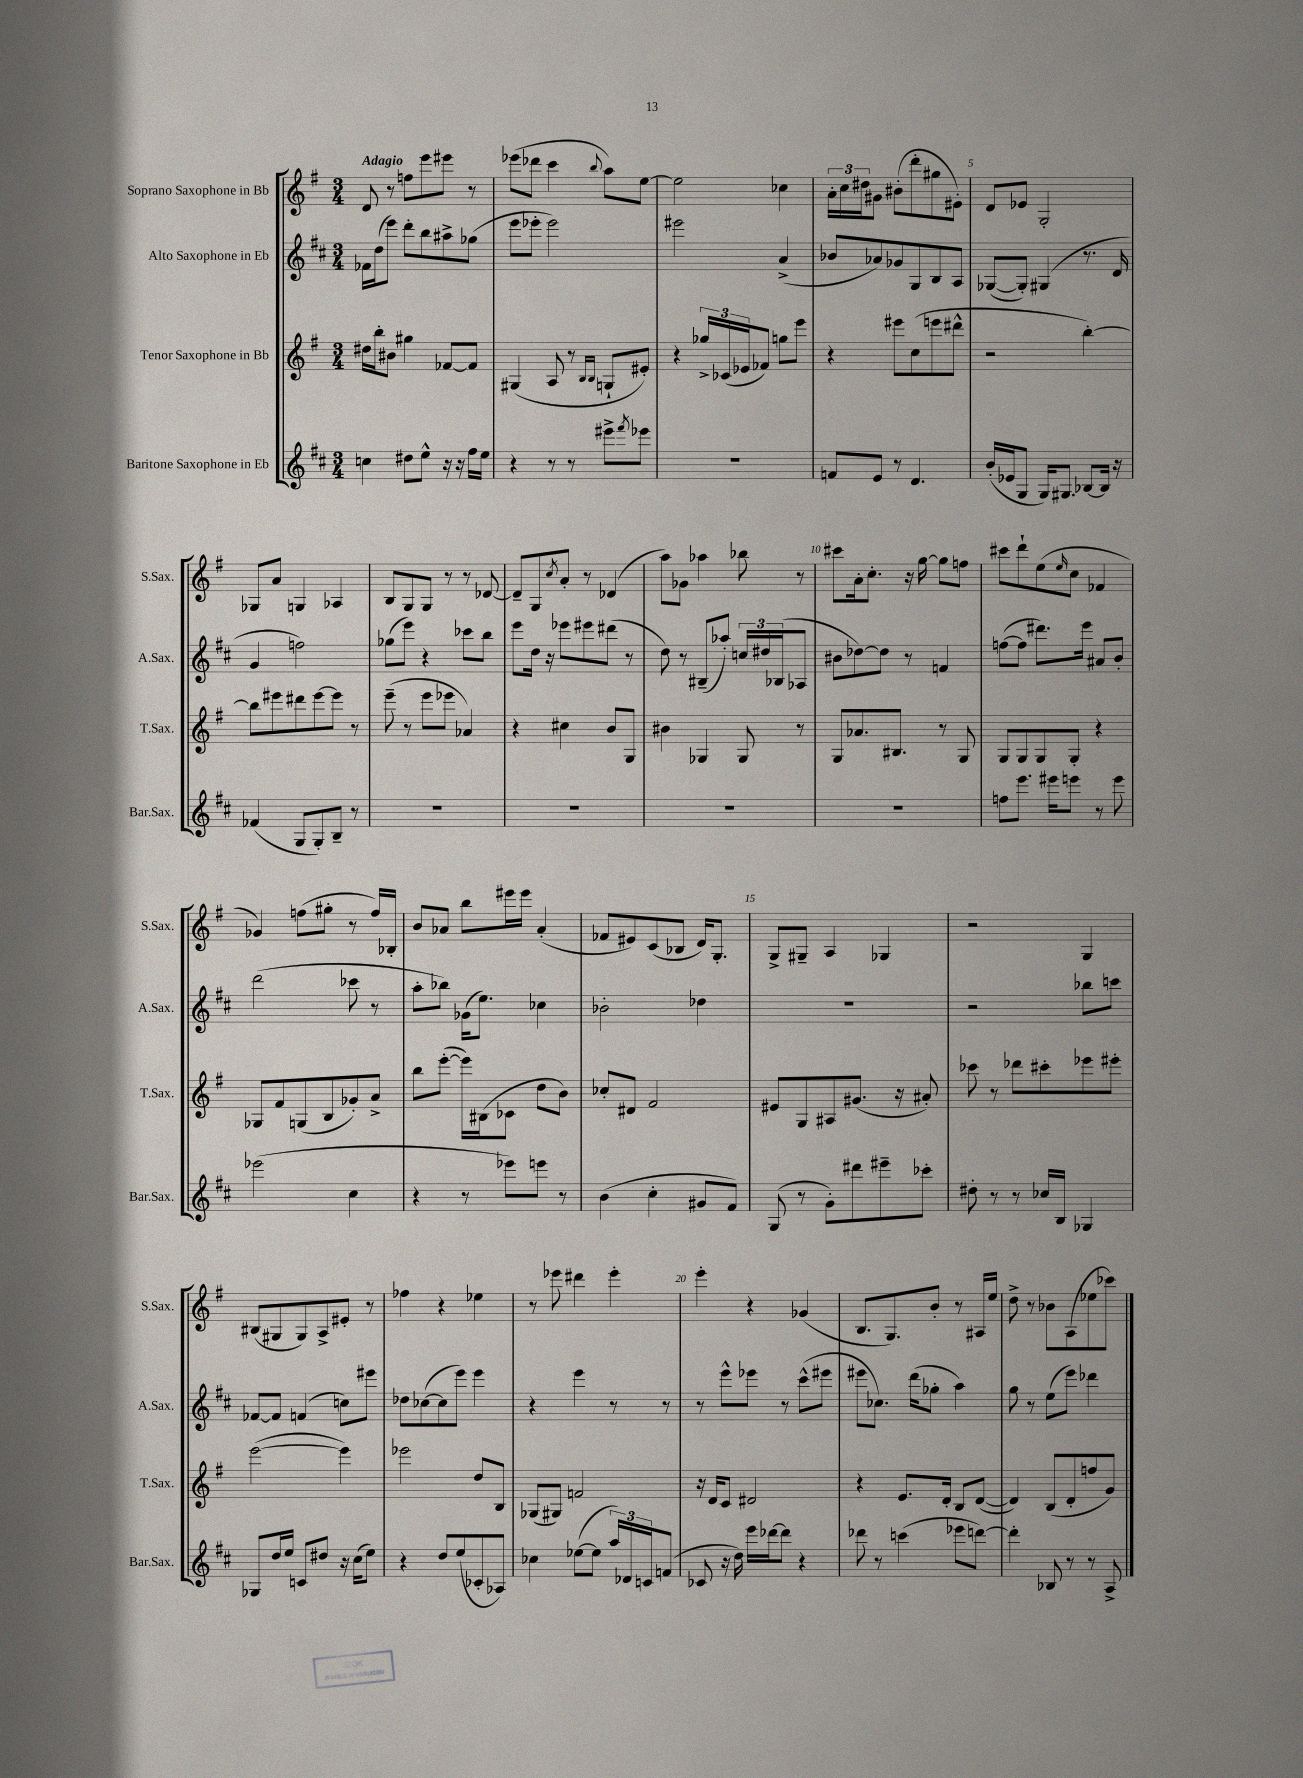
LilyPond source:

<<
\new StaffGroup <<
\new Staff = "s0" \with { instrumentName = "Soprano Saxophone in Bb" shortInstrumentName = "S.Sax." } {
    \clef treble \key g \major \numericTimeSignature \time 3/4 \tempo "Adagio"
    d'8 r8 f''8 e'''8 eis'''8 r8 |
    ees'''8( des'''8 c'''4 \appoggiatura { b''8 } a''8) e''8~ |
    e''2 ces''4 |
    \tuplet 3/2 { a'16-. c''16 dis''16 } gis'8 bis'8-.( d'''8-. gis''8 eis'8-.) |
    d'8 ees'8 g2-. |
    ges8 a'8 g4 aes4 |
    b8 g8 g8 r8 r8 des'8~ |
    des'8-- g8 \acciaccatura { c''8 } a'8-. r8 des'4( |
    a''8) ges'8 aes''4 bes''8 r8 |
    cis'''8 a'16-. c''8.-. r16 g''16~ g''8 f''8 |
    cis'''8 d'''8-! e''8( \grace { e''16 } c''8 fes'4 |
    ges'4) f''8( gis''8-. r8 f''16) bes16-. |
    b'8 aes'8 b''8 eis'''16 eis'''16 aes'4-.( |
    fes'8 eis'8) c'8( bes8 d'16) g8.-. |
    g8-> gis8-- a4 ges4 |
    r2 g4 |
    bis8( gis8 gis8) a8-> eis'8-. r8 |
    fes''4 r4 ees''4 |
    r8 ees'''8 dis'''4 ees'''4-. |
    e'''4-. r4 ges'4( |
    b8. g8.) b'8-. r8 ais16 e''16 |
    d''8-> r8 bes'8 a8( ees''8 ces'''8) \bar "|." |
}
\new Staff = "s1" \with { instrumentName = "Alto Saxophone in Eb" shortInstrumentName = "A.Sax." } {
    \clef treble \key d \major \numericTimeSignature \time 3/4
    fes'16 d''16( e'''8) d'''8-. b''8 ais''8-> ges''8( |
    e'''8 ees'''8-. ees'''2) |
    eis'''2 a'4->( |
    bes'8 aes'8) ges'8 g8 b8 a8 |
    ges8~( ges8-.) gis4( r8. d'16 |
    g'4 f''2) |
    ges''8( e'''8) r4 ces'''8 b''8 |
    e'''8 d''16 r16 ees'''8 eis'''8 dis'''8( r8 |
    d''8) r8 bis8--( aes''8-.) \tuplet 3/2 { c''16 dis''16 bes16( } aes8 |
    bis'8 des''8~) des''8 r8 f'4 |
    f''8~( f''8 dis'''8.) e'''16 ais'8 b'8-. |
    d'''2( ces'''8 r8 |
    a''8-. bes''8) ges'16( e''8.) ces''4 |
    bes'2-. des''4 |
    R2. |
    r2 bes''8 c'''8 |
    fes'8~ fes'8 f'4( c''8) eis'''8 |
    des''8 ces''8~( ces''8 e'''8) e'''4 |
    r4 e'''4 r8 r8 |
    r8 e'''8-^ ees'''8 r8 cis'''8-^( eis'''8 |
    eis'''8 ces''8.) d'''16( ges''8-. a''4) |
    g''8 r8 e''8( e'''8) des'''4 \bar "|." |
}
\new Staff = "s2" \with { instrumentName = "Tenor Saxophone in Bb" shortInstrumentName = "T.Sax." } {
    \clef treble \key g \major \numericTimeSignature \time 3/4
    dis''16 b''16-. bis'8 gis''4 fes'8~ fes'8 |
    gis4( a8 r8 \grace { b16 b16 } g8-! eis'8-.) |
    r4 \tuplet 3/2 { ges''16-> ces'16( ees'16 } fes'8) g''8 e'''8 |
    r4 eis'''8 c''8( e'''8 dis'''8-^ |
    r2 b''4~-.) |
    b''8 eis'''8 dis'''8 eis'''8~ eis'''8 r8 |
    e'''8--( r8 e'''8 ees'''8 aes'4) |
    r4 cis''4 b'8 g8 |
    bis'4 ges4 ges8 r8 |
    g8 aes'8. bis8. r8 g8 |
    g8 g8 g8 g8-. r4 |
    ges8 fis'8 g8( b8 ges'8-.) a'8-> |
    b''8 e'''8~-.( e'''16) bis16( ces'8 d''8 b'8) |
    ces''8-. dis'8 fis'2 |
    eis'8 g8 ais8 gis'8.( r16 ais'8-.) |
    ces'''8 r8 des'''8 cis'''8-. ees'''8 eis'''8-. |
    e'''2~( e'''4) |
    ees'''2 d''8 b8 |
    ges8( gis8) f'2 |
    r16 d'16 c'8 dis'2 |
    r4 e'8. d'16-. b8 d'8~( |
    d'4) b8( d'8-. f''8 g'8) \bar "|." |
}
\new Staff = "s3" \with { instrumentName = "Baritone Saxophone in Eb" shortInstrumentName = "Bar.Sax." } {
    \clef treble \key d \major \numericTimeSignature \time 3/4
    c''4 dis''8 e''8-^ r16 r16 fis''16 e''16 |
    r4 r8 r8 eis'''8-> \acciaccatura { fis'''8 } ees'''8 |
    R2. |
    f'8 e'8 r8 d'4. |
    b'16-.( ees'16 g8 g16) gis8. bes8~ bes16 r16 |
    fes'4( g8 g8-.) b8-- r8 |
    R2. |
    R2. |
    R2. |
    R2. |
    f''8 e'''8. eis'''16 e'''8 r8 e'''8 |
    ees'''2( cis''4 |
    r4 r8 ees'''8) e'''8 r8 |
    b'4( cis''4-. gis'8 fis'8) |
    g8( r8 g'8-.) dis'''8 eis'''8-- ces'''8-. |
    dis''8-. r8 r8 ces''16 b16 ges4 |
    ges8 d''16 e''16 c'8 dis''8 r16 cis''16( e''8) |
    r4 d''8 e''8( ces'8-. aes8) |
    ces''4 ees''8~( ees''8 \tuplet 3/2 { a''16) des'16 c'16 } f'8( |
    ces'8 r16 d''16) e'''16 des'''16~ des'''8 r4 |
    des'''8 r8 c'''4( ees'''8 d'''8~) |
    d'''4-. bes8 r8 r8 a8-> \bar "|." |
}
>>
>>
\layout { \context { \Score \override BarNumber.break-visibility = ##(#f #t #t) barNumberVisibility = #(every-nth-bar-number-visible 5) } }
